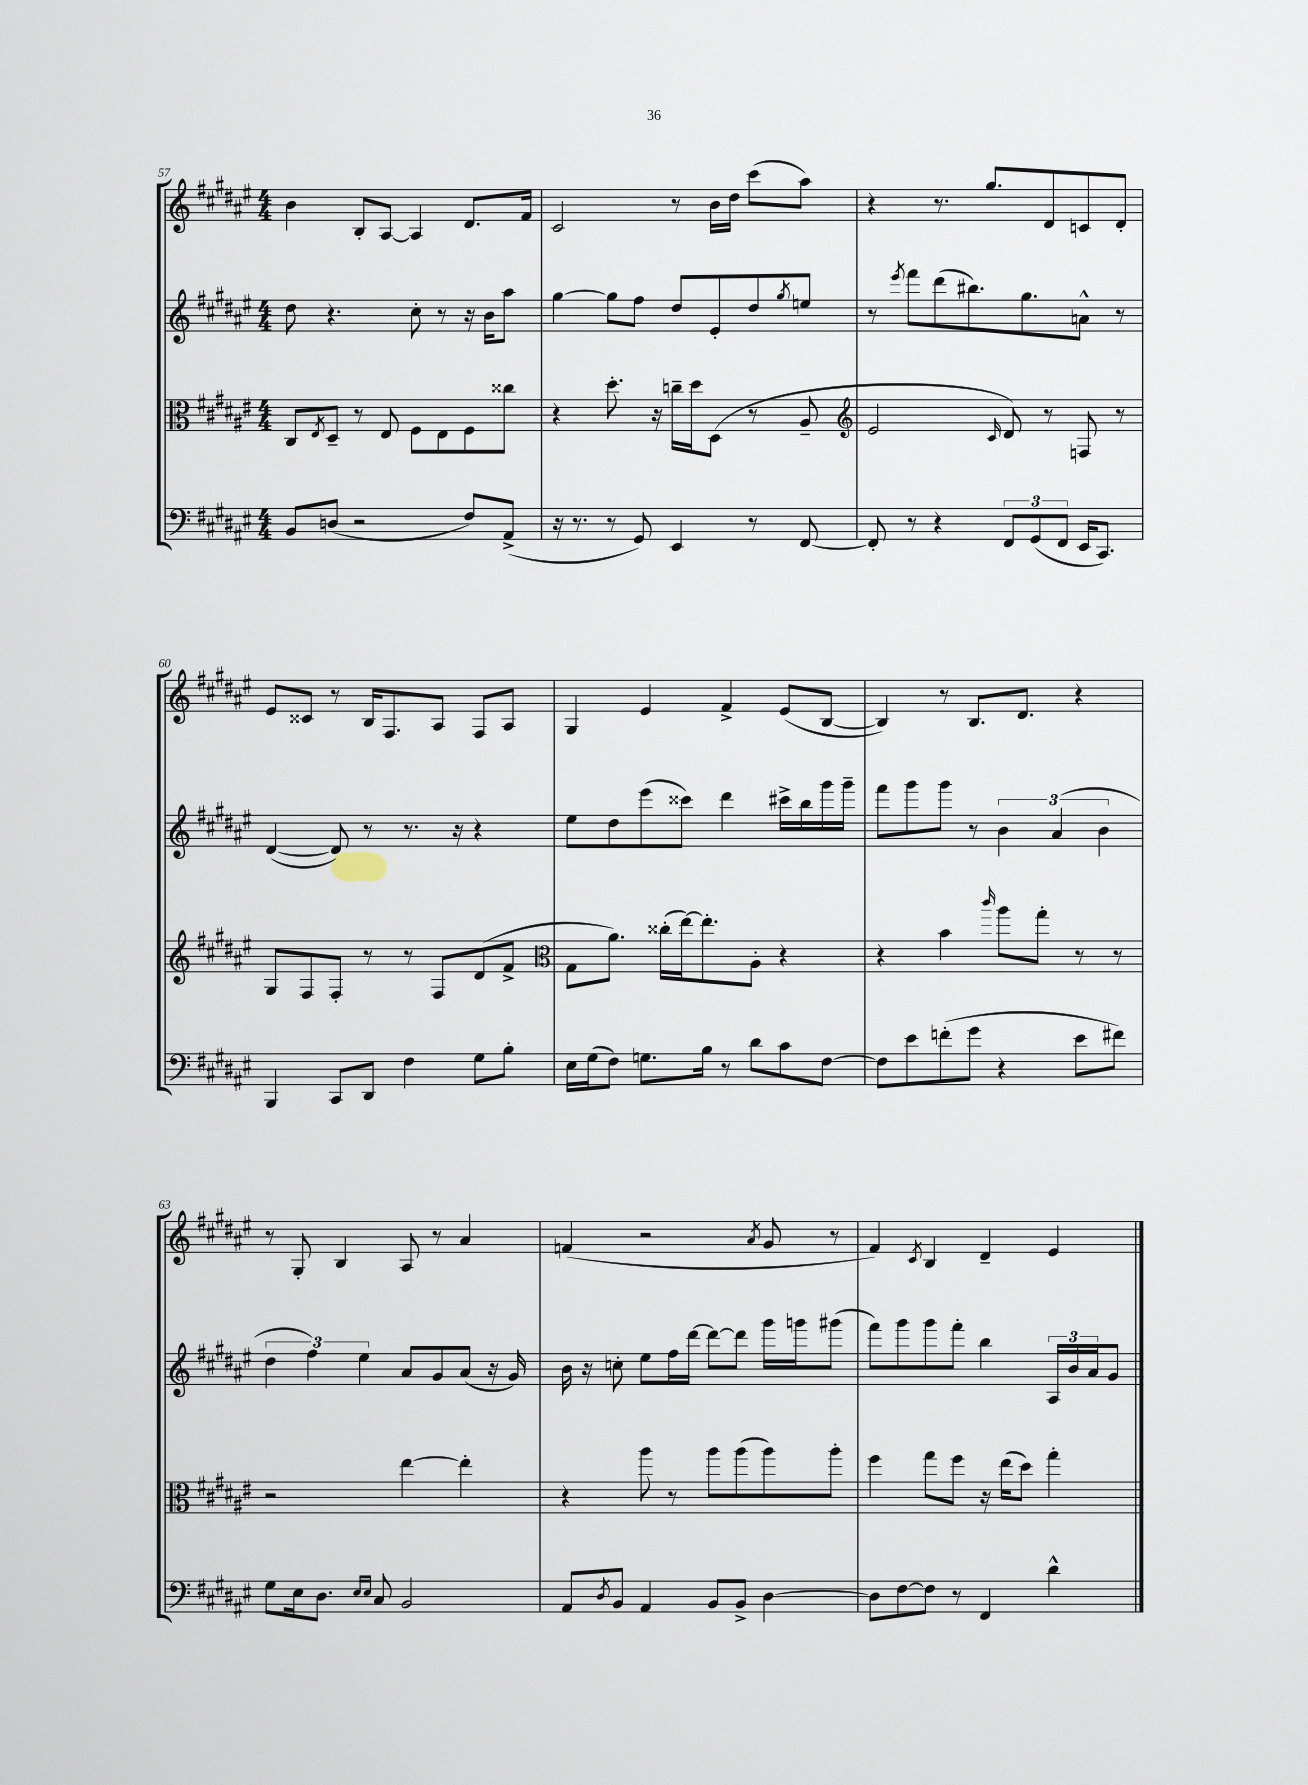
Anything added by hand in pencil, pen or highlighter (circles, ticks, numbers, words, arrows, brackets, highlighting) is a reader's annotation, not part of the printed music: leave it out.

**kern	**kern	**kern	**kern
*staff4	*staff3	*staff2	*staff1
*clefF4	*clefC3	*clefG2	*clefG2
*k[f#c#g#d#a#e#]	*k[f#c#g#d#a#e#]	*k[f#c#g#d#a#e#]	*k[f#c#g#d#a#e#]
*M4/4	*M4/4	*M4/4	*M4/4
8BB/L	8C#/L	8dd#\	4b\
.	8qE#/	.	.
(8D/J	8D#~/J	4.r	.
2r	8r	.	8B'/L
.	8E#/	.	[8A#/J
.	8F#\L	8cc#'\	4A#/]
.	8E#\	8r	.
8F#/L)	8F#\	16r	8.d#/L
.	.	16b\LK	.
(8AA#^/J	8cc##\J	8aa#\J	.
.	.	.	16f#/Jk
=	=	=	=
16r	4r	[4gg#\	2c#/
8.r	.	.	.
8r	8.dd#'\	8gg#\]L	.
8GG#/)	.	8ff#\J	.
.	16r	.	.
4EE#/	16cc~\LL	8dd#/L	8r
.	16dd#\J	.	.
.	(8D#\J	8e#'/	16b\LL
.	.	.	16dd#\JJ
8r	8r	8dd#/	(8ccc#\L
.	.	8qgg#/	.
[8FF#/	8A#~/	8ee/J	8aa#\J)
=	=	=	=
*	*clefG2	*	*
8FF#'/]	2e#/	8r	4r
.	.	8qeee#/	.
8r	.	8fff#\L	.
4r	.	(8ddd#\	8.r
.	.	8.bb#\)	.
.	.	.	8.gg#/L
.	16qqc#/	.	.
12FF#/L	8d#/)	.	.
.	.	8.gg#\	.
(12GG#/	.	.	.
.	8r	.	8d#/
12FF#/J	.	.	.
16EE#/LK	8F/	8a^^\J	8c/
8.CC#/J)	.	.	.
.	8r	8r	8d#'/J
=	=	=	=
4BBB/	8G#/L	([4d#/	8e#/L
.	8F#/	.	8c##/J
8CC#/L	8F#'/J	8d#/])	8r
8DD#/J	8r	8r	16B/LK
.	.	.	8.F#/
4F#\	8r	8.r	.
.	8F#/L	.	8A#/J
.	.	16r	.
8G#\L	(8d#/	4r	8F#/L
8B'\J	8f#^/J	.	8A#/J
=	=	=	=
*	*clefC3	*	*
16E#\LL	8G#\L	8ee#\L	4G#/
(16G#\J	.	.	.
8F#\J)	8.a#\J)	8dd#\	.
8.G\L	.	(8eee#\	4e#/
.	(16cc##'\LL	.	.
.	[16ee#\J)	8ccc##\J)	.
16B\Jk	8.ee#'\]	.	.
8r	.	4ddd#\	4f#^/
8d#\L	8A#'\J	.	.
8c#\	4r	16ccc#^\LL	(8e#/L
.	.	16bb\	.
[8F#\J	.	16ggg#\	[8B/J
.	.	16ggg#~\JJ	.
=	=	=	=
8F#\]L	4r	8fff#\L	4B/])
8e#\	.	8ggg#\	.
(8f'\	4b\	8ggg#\J	8r
8g#\J	.	8r	8.B/L
.	16qqccc#/	.	.
4r	8aa#\L	6b\	.
.	.	.	8.d#/J
.	8gg#'\J	.	.
.	.	(6a#/	.
8e#\L	8r	.	4r
.	.	6b\	.
8f#\J)	8r	.	.
=	=	=	=
8G#\L	2r	6dd#\	8r
16E#\k	.	.	8G#'/
.	.	6ff#\)	.
8.D#\J	.	.	.
.	.	.	4B/
.	.	6ee#\	.
16qqE#/LL	.	.	.
16qqE#/JJ	.	.	.
8C#/	.	.	.
2BB/	[4ee#\	8a#/L	8A#/
.	.	8g#/	8r
.	4ee#'\]	(8a#/J	4a#/
.	.	16r	.
.	.	16g#/)	.
=	=	=	=
8AA#/L	4r	16b\	(4f/
.	.	16r	.
8qD#/	.	.	.
8BB/J	.	8cc'\	.
4AA#/	8aa#\	8ee#\L	2r
.	8r	16ff#\L	.
.	.	[16ddd#\JJ	.
8BB/L	8aa#\L	8ddd#\_L	.
8BB^/J	(8aa#\	8ddd#\]J	.
.	.	.	8qa#/
[4D#\	8aa#\)	16ggg#\LL	8g#/
.	.	16ggg\J	.
.	8aa#'\J	(8ggg#\J	8r
=	=	=	=
8D#\]L	4ff#\	8fff#\L)	4f#/)
[8F#\	.	8ggg#\	.
.	.	.	8qc#/
8F#\]J	8gg#\L	8ggg#\	4B/
8r	8ff#\J	8fff#'\J	.
4FF#/	16r	4bb\	4d#~/
.	(16ee#\LK	.	.
.	8dd#\J)	.	.
4d#^^\	4gg#'\	24A#/LL	4e#/
.	.	24b/	.
.	.	24a#/J	.
.	.	8g#/J	.
==	==	==	==
*-	*-	*-	*-
